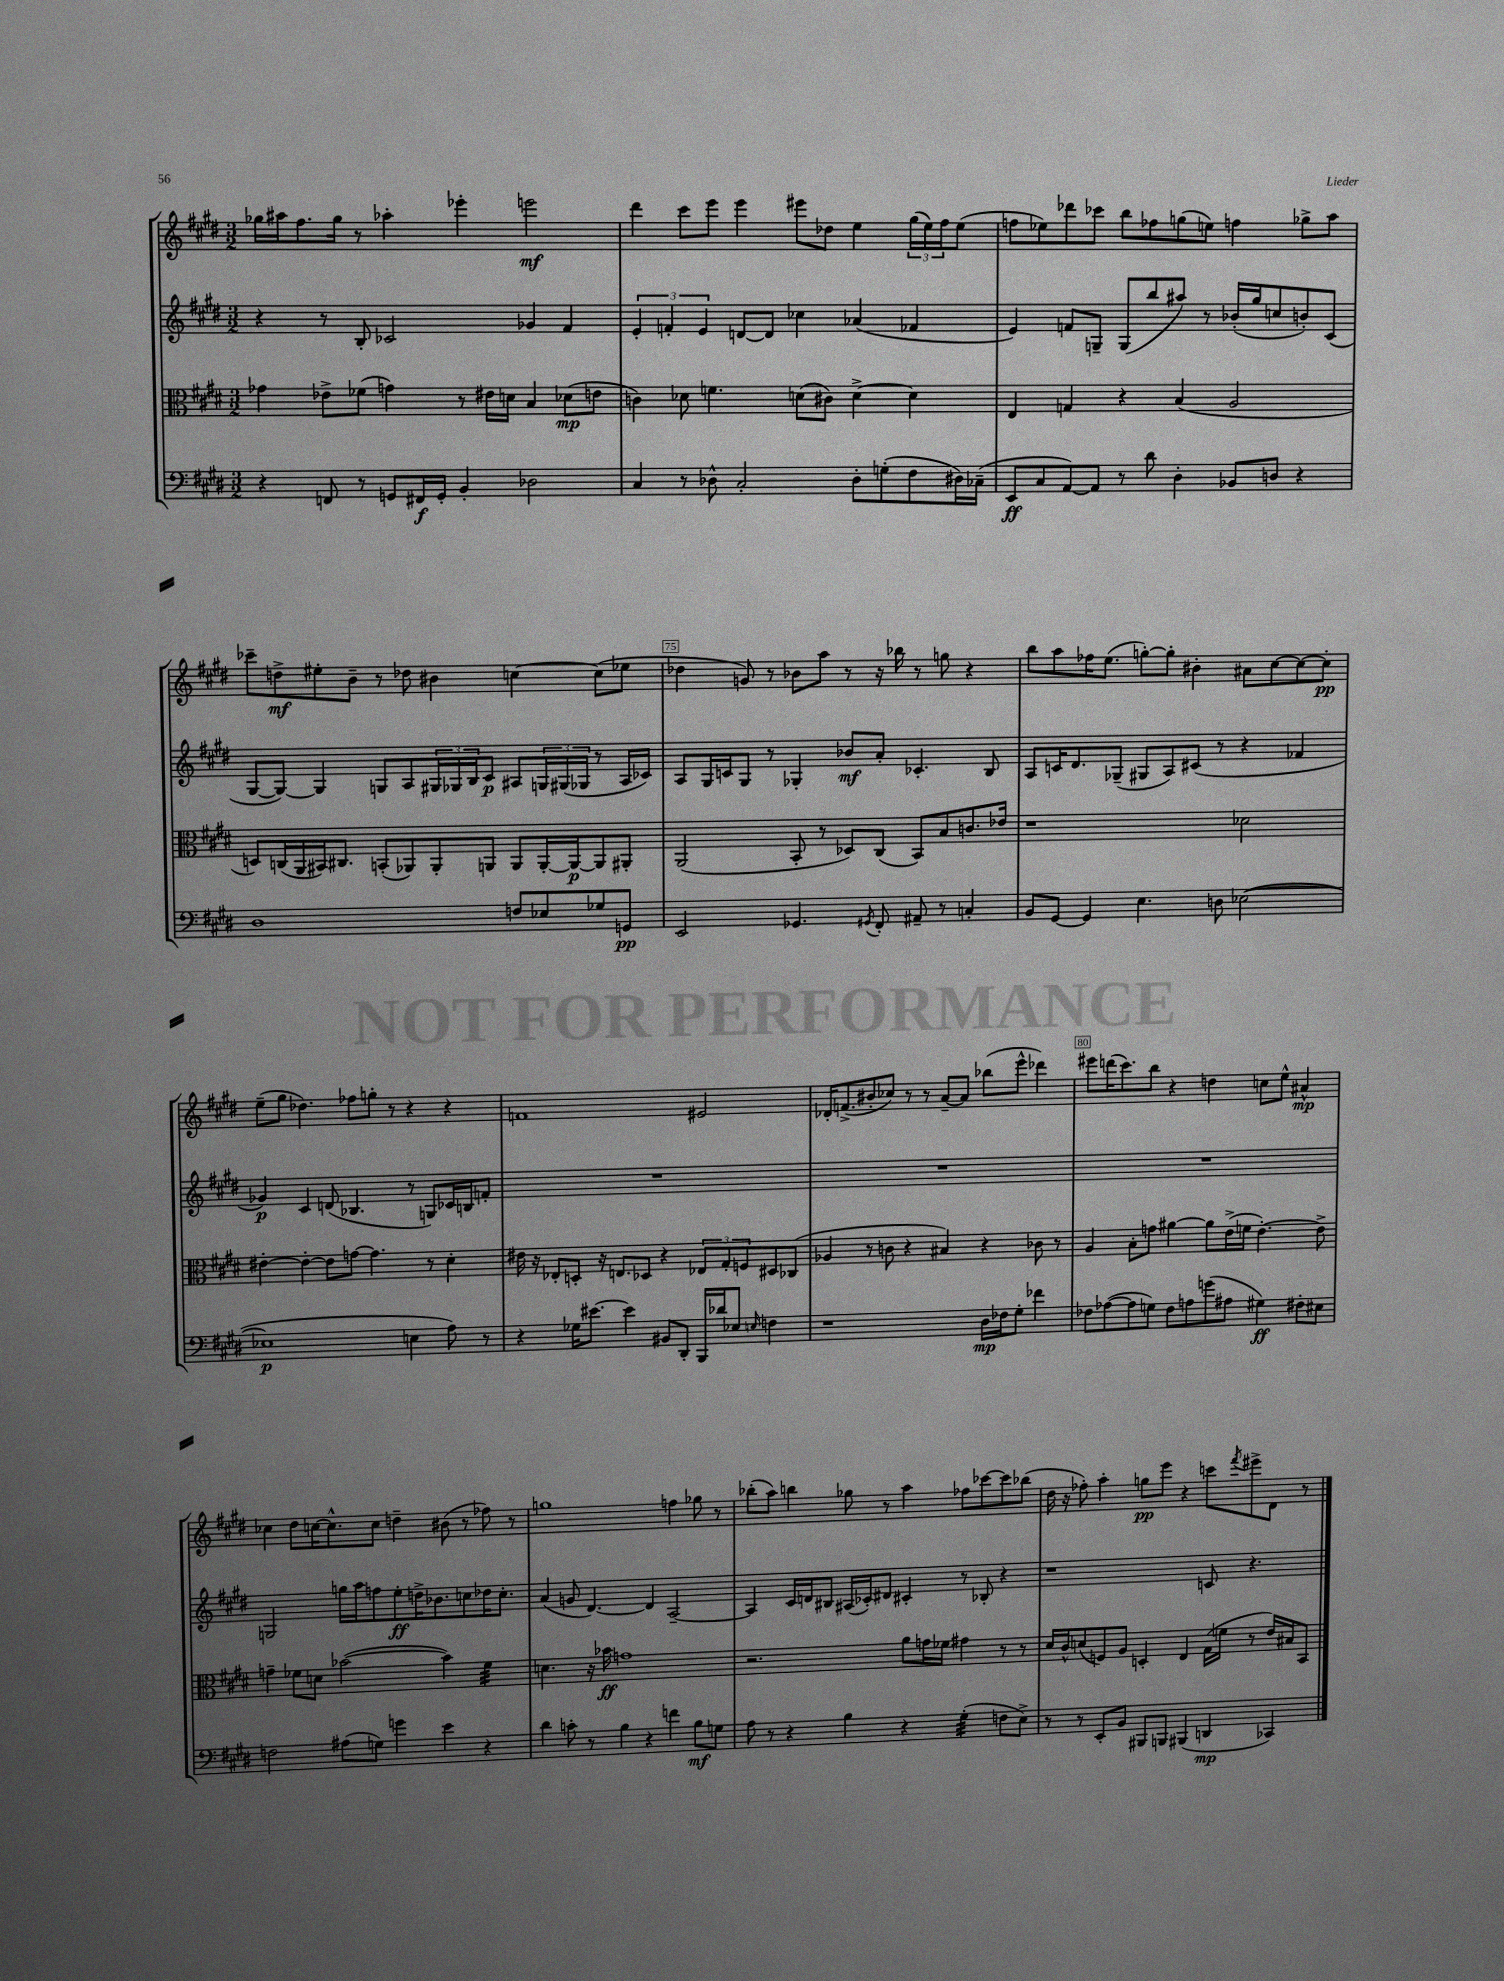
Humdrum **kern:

**kern	**kern	**kern	**kern
*staff4	*staff3	*staff2	*staff1
*clefF4	*clefC3	*clefG2	*clefG2
*k[f#c#g#d#]	*k[f#c#g#d#]	*k[f#c#g#d#]	*k[f#c#g#d#]
*M3/2	*M3/2	*M3/2	*M3/2
4r	4g-\	4r	16gg-\LL
.	.	.	16aa#\J
.	.	.	8.ff#\
8FF/	8e-^\L	8r	.
.	.	.	16gg-\Jk
8r	(8f-\J	8B'/	8r
8GG/L	4g\)	2c-/	4aa-'\
16FF#/L	.	.	.
16GG'/JJ	.	.	.
4BB'/	8r	.	4eee-'\
.	16e#\LL	.	.
.	16d\JJ	.	.
2D-\	4B/	4g-/	2eee\
.	(8d-\L	4f#/	.
.	8e\J	.	.
=	=	=	=
4C#/	4c\)	6e'/	4ddd#\
.	.	6f'/	.
8r	8d-\	.	8ccc#\L
.	.	6e/	.
8D-^^\	4.f\	.	8eee\J
2C#'/	.	[8d/L	4eee\
.	.	8d/]J	.
.	(8d\L	4cc-\	8eee#\L
.	8c#\J)	.	8dd-\J
8D-'\L	[4d^\	(4a-/	4ee\
(8G'\	.	.	.
8F#\	4d\]	4f-/	(24gg#\LL
.	.	.	24ee\)
.	.	.	24ff#\J
16D#\L)	.	.	(8ee\J
(16C-~\JJ	.	.	.
=	=	=	=
8EE/L	4E/	4e/)	8ff\L
8C#/	.	.	8ee-\)
[8AA/)	4G/	8f/L	8ddd-\
8AA/]J	.	8G~/J	8ccc-\J
8r	4r	(8G/L	8bb\L
8d#\	.	8bb/	8ff-\
4D#'\	(4B/	8aa#/J)	(8gg\
.	.	8r	8ee\J)
8BB-/L	2A/	(16b-'/LL	4ff\
.	.	16gg#/J	.
8D/J	.	8cc/	.
4r	.	8b'/)	8gg-^\L
.	.	(8c#/J	8aa\J
=	=	=	=
1D#	8D/L)	[8G#/L	8ccc-~\L
.	(16C/L	8G#/_J)	8dd^\
.	16AA/	.	.
.	16BB#/J)	4G#/]	8ee#'\
.	8.C#/J	.	.
.	.	.	8b~\J
.	(8BB'/L	8G/L	8r
.	8AA-/)	8A/	8dd-\
.	8AA-'/	24G#/L	4b#\
.	.	24G-/	.
.	.	24B/J	.
.	8AA/J	8c#/J	.
8F/L	8AA/L	8A#/L	[4cc\
8E-/	[16AA'/L	24G/L	.
.	.	(24G#/	.
.	16AA/_J	.	.
.	.	24G-/JJ	.
8G-/	8AA/]	8r	(8cc\]L
8GG/J	8AA#'/J	16A#/LL	8ee-\J
.	.	16c-/JJ)	.
=	=	=	=
2EE/	(2AA/	8A/L	4dd-\
.	.	16G#/L	.
.	.	16c/J	.
.	.	8G#/J	8g/)
.	.	8r	8r
4.GG-/	8BB'/	4G-'/	8b-\L
.	8r	.	8aa\J
.	8D-/L)	8b-/L	8r
8qGG#/	.	.	.
8FF#'/	(8C#/J	8a'/J	16r
.	.	.	16bb-\
8AA#~/	8BB/L)	4.c-'/	8r
8r	8B/	.	8gg\
4C'/	8.c/	.	4r
.	.	8B/	.
.	16e-/Jk	.	.
=	=	=	=
8BB/L	1r	8A/L	8bb\L
[8GG#/J	.	16c/K	8aa\
.	.	8.d#/	.
4GG#/]	.	.	16ff-\K
.	.	.	(8.ee\J
.	.	(8G-~/J	.
4.E\	.	8G#/L	[8gg'\L)
.	.	8A/)	8gg'\]J
.	.	(8c#/J	4b#'\
8D\	.	8r	.
([2E-\	2d-\	4r	8a#\L
.	.	.	[8cc#\
.	.	4f-/	8cc#\_
.	.	.	8cc#'\]J
=	=	=	=
1E-]	[4e#'\	4g-/)	(8ee~\L
.	.	.	8gg#\J
.	4e#'\_	4c#/	4.dd-\)
.	8e#\]L	(8d/	.
.	[8g\J	4.B-/	8ff-\L
.	4.g\]	.	8gg'\J
.	.	.	8r
4E\	.	8r	4r
.	8r	8G/L)	.
8A\)	4d#'\	16c-/L	4r
.	.	16B/J	.
8r	.	8f'/J	.
=	=	=	=
4r	16e#\	1.r	1f
.	16r	.	.
.	8E-'/L	.	.
16G-\LK	8D'/J	.	.
[8.e#\J	.	.	.
.	16r	.	.
.	8.E/L	.	.
4e#\]	.	.	.
.	8D-/J	.	.
8BB#/L	4r	.	.
8DD#'/J	.	.	.
16BBB/LL	12E-/L	.	2e#/
16d-/J	.	.	.
.	12G#'/	.	.
8E-/J	.	.	.
.	12F/	.	.
16qqE/	.	.	.
4F\	8D#/	.	.
.	(8C-/J	.	.
=	=	=	=
1r	4A-/	1.r	16d-'/LK
.	.	.	(8.f^/
.	8r	.	8b#'/
.	8c\	.	8cc-/J)
.	4r	.	8r
.	.	.	8r
.	4B#/)	.	[8a~/L
.	.	.	8a/]J
16D#\LL	4r	.	(8bb-\L
16F-\J	.	.	.
8G#'\J	.	.	8eee^^\J
4f-\	8c-\	.	4ddd-\)
.	8r	.	.
=	=	=	=
8F-\L	4A/	1.r	8eee#\L
([8A-\	.	.	(16ddd\K
.	.	.	8.ccc#\)
8A-\]	8B'\L	.	.
8G\J)	8g\J	.	8bb\J
8F-\L	[4a#\	.	4r
8A\	.	.	.
(8g\	8a#\]L	.	4dd\
8A#\J	(16e^\L	.	.
.	16f\JJ	.	.
4G#\)	[4.e'\)	.	8cc\L
.	.	.	8ee^^\J
8F#'\L	.	.	4a#^^/
8E#\J	8e^\]	.	.
=	=	=	=
2F\	4g~\	2G/	4cc-\
.	8f-\L	.	8dd#\L
.	8d\J	.	[16cc\K
.	.	.	8.cc^^\]
(8A#\L	([2b-\	16gg\LL	.
.	.	16aa\J	.
8G\J)	.	8ff\	8cc\J
4g\	.	8ee'\	4dd~\
.	.	16dd^\K	.
.	.	8.b-\	.
4e\	4b-\])	.	(8b#\
.	.	8cc\	8r
4r	4f-\	16dd-\K	8ff-\)
.	.	8.cc'\J	.
.	.	.	8r
=	=	=	=
4d#\	4.d\	(4a/	1gg
8c'\	.	8g/	.
8r	16r	[4.d#/)	.
.	16b-\	.	.
4B\	1g	.	.
4r	.	4d#/]	.
4f\	.	[2A~/	4ff\
8B\L	.	.	8gg-\
8G\J	.	.	8r
=	=	=	=
8A\	2.r	4A/]	(8bb-'\L
8r	.	.	8aa\J)
4r	.	16c#/LL	4bb\
.	.	16d/J	.
.	.	8B#/J	.
4B\	.	(16A#/LL	8gg-\
.	.	16c-'/J)	.
.	.	8d#/J	8r
4r	8a\L	4c#'/	4aa\
.	16g\L	.	.
.	16f-\JJ	.	.
(4G#'\	4g#\	8r	8ff-\L
.	.	8B-'/	[8ccc-\
8F\L	8r	4r	8ccc-\]
8E^\J)	8r	.	(8bb-\J
=	=	=	=
8r	16d#/LL	1r	16dd#\
.	16c#^^/J	.	16r
8r	(8d/	.	8ff-'\)
8EE'/L	8F/)	.	4aa'\
8BB/J	8A/J	.	.
8BBB#/L	4D'/	.	8gg\L
8BBB/J	.	.	8eee\J
(4BBB#/	4E/	.	4r
4DD/	(16G#\LL	8c/	8ccc\L
.	16f\JJ	.	.
.	.	.	8qfff#/
.	8r	4.r	8eee#^\
4CC-/)	16e/LL)	.	8d#\J
.	16B#/J	.	.
.	8BB/J	.	8r
==	==	==	==
*-	*-	*-	*-
